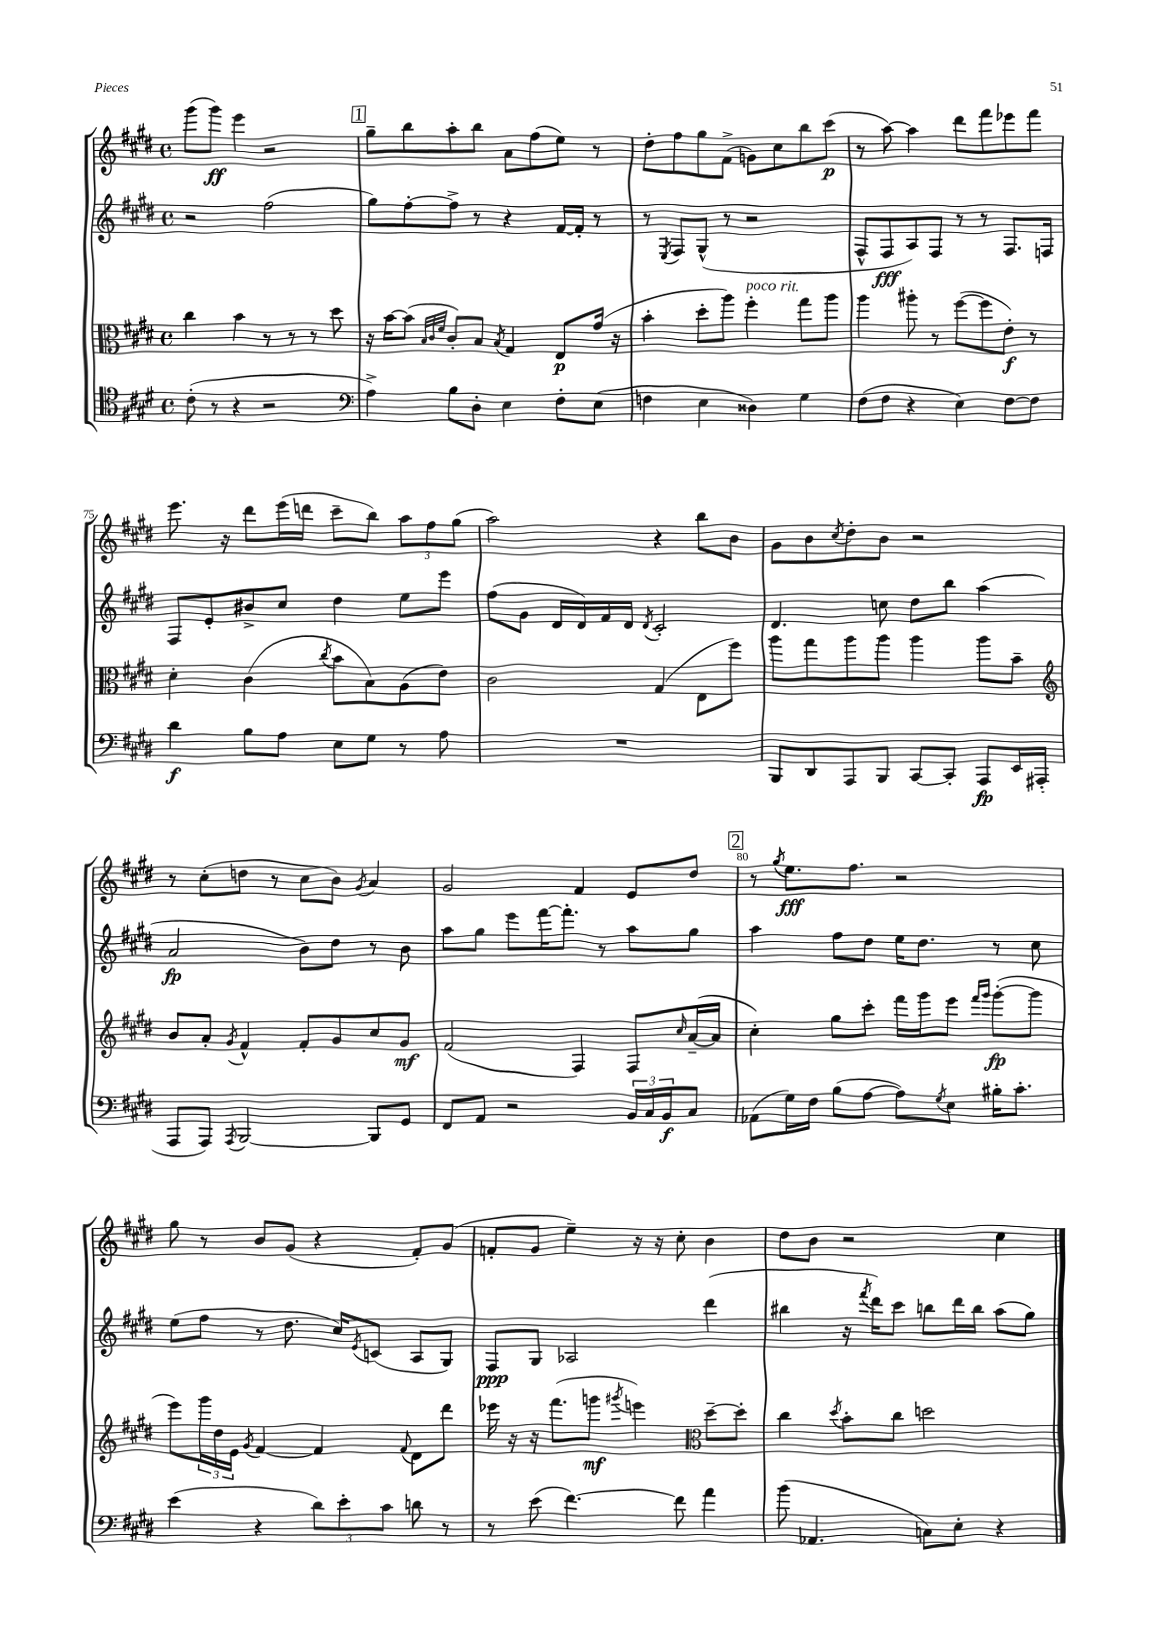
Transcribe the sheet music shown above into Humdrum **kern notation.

**kern	**kern	**kern	**kern
*staff4	*staff3	*staff2	*staff1
*clefC4	*clefC3	*clefG2	*clefG2
*k[f#c#g#d#]	*k[f#c#g#d#]	*k[f#c#g#d#]	*k[f#c#g#d#]
*M4/4	*M4/4	*M4/4	*M4/4
*met(c)	*met(c)	*met(c)	*met(c)
(8c#'\	4cc#\	2r	(8ggg#\L
8r	.	.	8ggg#\J)
4r	4b\	.	4eee\
2r	8r	(2ff#\	2r
.	8r	.	.
.	8r	.	.
.	8dd#\	.	.
=	=	=	=
*clefF4	*	*	*
4A^\)	16r	8gg#\L)	8gg#~\L
.	[16b\LK	.	.
.	(8b\]J	[8ff#'\	8bb\
.	32qqB/LLL	.	.
.	32qqc#/	.	.
.	32qqf#/JJJ	.	.
8B\L	8c#'/L)	8ff#^\]J	8aa'\
8D#'\J	8B/J	8r	8bb\J
.	8qB/	.	.
4E\	4G#/	4r	8a\L
.	.	.	(8ff#\
8F#'\L	8E/L	[16f#/LL	8ee\J)
.	.	16f#'/]JJ	.
(8E\J	(16g#/Jk	8r	8r
.	16r	.	.
=	=	=	=
4F\	4b'\	8r	8dd#'\L
.	.	8qE/	.
.	.	8F#/L	8ff#\
4E\	8dd#'\L	(8G#^^/J	8gg#\
.	8aa\J)	8r	(8f#^\J
4D##\)	4ff#'\	2r	8g\L)
.	.	.	8cc#\
4G#\	8gg#\L	.	8bb\
.	8aa\J	.	(8ccc#\J
=	=	=	=
(8F#\L	4aa\	8F#^^/L	8r
8F#\J	.	8F#/	[8aa\)
4r	8aa#'\	8A/)	4aa\]
.	8r	8F#/J	.
4E\)	([8ff#\L	8r	8ddd#\L
.	8ff#\]	8r	8fff#\
[8F#\L	8e'\J)	8.F#/L	8eee-\
8F#\]J	8r	.	8fff#\J
.	.	16F/Jk	.
=	=	=	=
4d#\	4d#'\	8F#/L	8.eee\
.	.	8e'/	.
.	.	.	16r
8B\L	(4c#\	8b#^/	8ddd#\L
8A\J	.	8cc#/J	(16eee\L
.	.	.	16ddd\JJ
.	8qcc#/	.	.
8E\L	8b\L	4dd#\	8ccc#~\L
8G#\J	8B\)	.	8bb\J)
8r	(8A\	8ee\L	12aa\L
.	.	.	12ff#\
8A\	8e\J)	8eee\J	.
.	.	.	(12gg#\J
=	=	=	=
1r	2c#\	(8ff#\L	2aa\)
.	.	8g#\J	.
.	.	16d#/LL	.
.	.	16d#/)	.
.	.	16f#/	.
.	.	16d#/JJ	.
.	.	8qd#/	.
.	(4G#/	2c#'/	4r
.	8E\L	.	8bb\L
.	8ff#\J)	.	8b\J
=	=	=	=
8BBB/L	8aa\L	4.d#/	8g#\L
8DD#/	8gg#\	.	8b\
.	.	.	8qcc#/
8AAA/	8aa\	.	8dd#'\
8BBB/J	8aa\J	8cc\	8b\J
[8CC#/L	4aa\	8dd#\L	2r
8CC#'/]J	.	8bb\J	.
8AAA/L	8aa\L	(4aa\	.
16EE/L	8b~\J	.	.
(16AAA#'/JJ	.	.	.
=	=	=	=
*	*clefG2	*	*
8AAA/L	8b/L	2a/	8r
8AAA/J)	8a'/J	.	(8cc#'\L
8qAAA/	8qg#/	.	.
[2BBB/	4f#^^/	.	8dd\J
.	.	.	8r
.	8f#'/L	8b\L)	8cc#\L
.	8g#/	8dd#\J	8b\J)
.	.	.	8qg#/
8BBB/]L	8cc#/	8r	4a/
8GG#/J	8g#/J	8b\	.
=	=	=	=
8FF#/L	(2f#/	8aa\L	2g#/
8AA/J	.	8gg#\J	.
2r	.	8eee\L	.
.	.	[16fff#\K	.
.	.	8.fff#'\]J	.
.	4F#/)	.	4f#/
.	.	8r	.
24BB/LL	8F#/L	8aa\L	8e/L
24C#/	.	.	.
24BB/J	.	.	.
.	16qqcc#/	.	.
8C#/J	([16a~/L	8gg#\J	8dd#/J
.	16a/]JJ	.	.
=	=	=	=
(8AA-\L	4cc#'\)	4aa\	8r
.	.	.	8qgg#/
16G#\L)	.	.	8.ee\L
16F#\JJ	.	.	.
(8B\L	8gg#\L	8ff#\L	.
.	.	.	8.ff#\J
[8A\J	8ccc#'\J	8dd#\J	.
8A\]L)	16fff#\LL	16ee\LK	2r
.	16ggg#\J	8.dd#\J	.
8qG#/	.	.	.
8E\J	8eee\J	.	.
.	16qqfff#/LL	.	.
.	16qqggg#/JJ	.	.
16B#'\LK	([8ggg#'\L	8r	.
8.c#'\J	.	.	.
.	8ggg#\]J	8cc#\	.
=	=	=	=
(4e\	8eee\L)	(8ee\L	8gg#\
.	24ggg#\L	8ff#\J	8r
.	24dd#\	.	.
.	24e\JJ	.	.
.	8qg#/	.	.
4r	[4f#/	8r	8b/L
.	.	8.dd#\	(8g#/J
12d#\L)	4f#/]	.	4r
.	.	16cc#/LK)	.
12e'\	.	.	.
.	.	8qe/	.
.	.	(8c/J	.
12c#\J	.	.	.
.	8qqf#/	.	.
8d\	8d#\L	8A/L	8f#'/L)
8r	8ddd#\J	8G#/J)	(8g#/J
=	=	=	=
8r	16eee-\	8F#/L	8f'/L
.	16r	.	.
(8e\	16r	8G#/J	8g#/J
.	(8.fff#\L	.	.
[4.f#\)	.	2A-/	4ee~\)
.	8ggg\J	.	.
.	8qggg#/	.	.
.	4eee\)	.	16r
.	.	.	16r
8f#\]	.	.	8cc#'\
*	*clefC3	*	*
4a\	[8dd#~\L	(4ddd#\	4b\
.	8dd#'\]J	.	.
=	=	=	=
(8b\	4cc#\	4bb#\	8dd#\L
4.AA-/	.	.	8b\J
.	8qdd#/	.	.
.	8b'\L	16r	2r
.	.	8qfff#/	.
.	.	16ddd#\LK)	.
.	8cc#\J	8ccc#\J	.
8C\L)	2dd\	8bb\L	.
8E'\J	.	16ddd#\L	.
.	.	16bb\JJ	.
4r	.	(8aa\L	4cc#\
.	.	8gg#\J)	.
==	==	==	==
*-	*-	*-	*-
